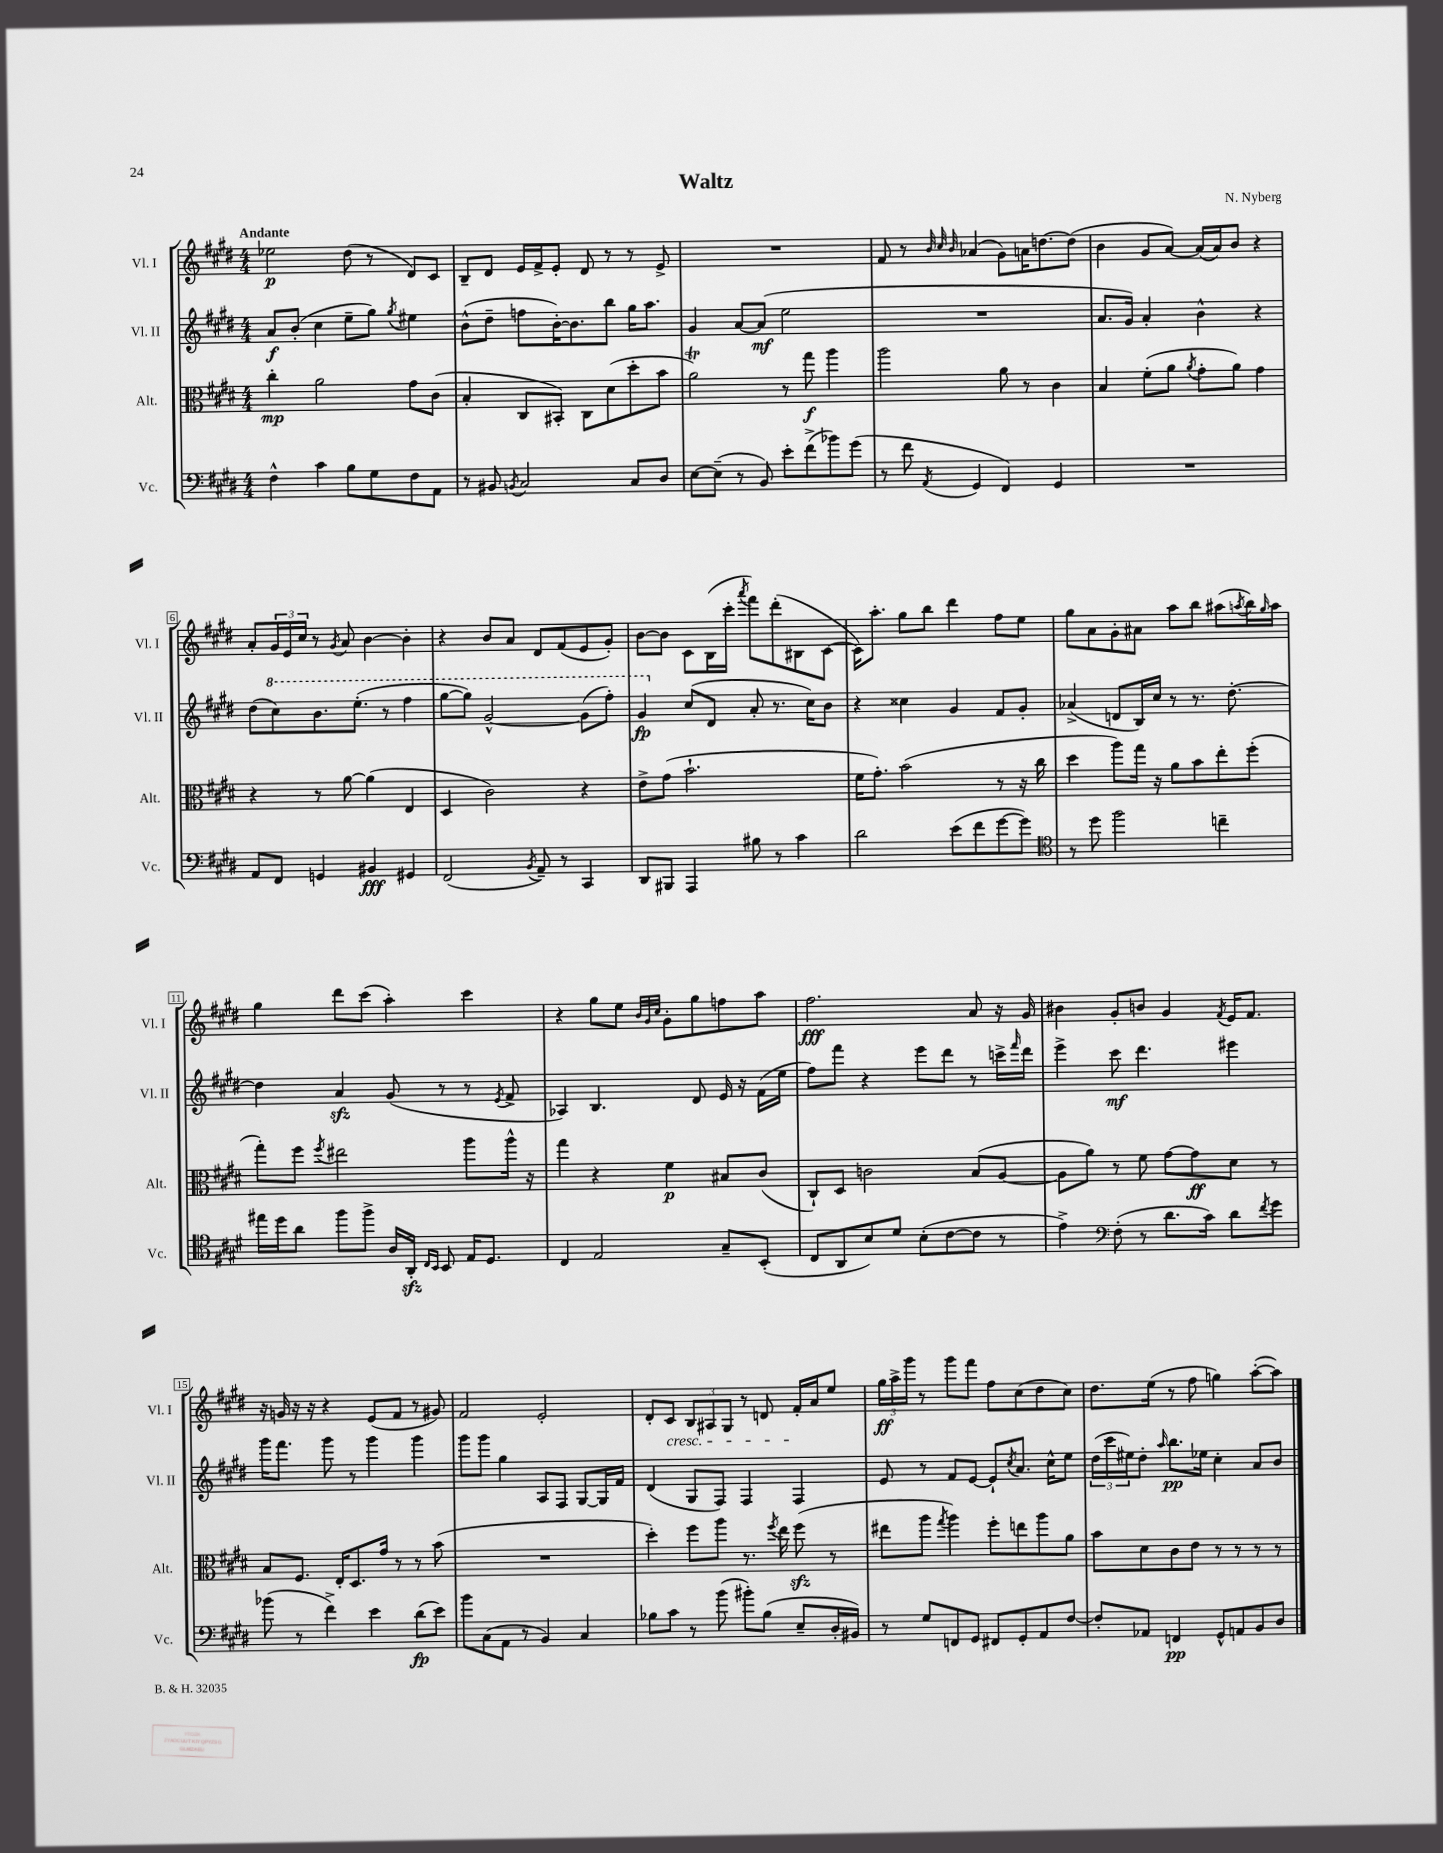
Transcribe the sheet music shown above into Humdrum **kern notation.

**kern	**dynam	**kern	**dynam	**kern	**dynam	**kern	**dynam
*part4	*part4	*part3	*part3	*part2	*part2	*part1	*part1
*staff4	*staff4	*staff3	*staff3	*staff2	*staff2	*staff1	*staff1
*I"Vc.	*	*I"Alt.	*	*I"Vl. II	*	*I"Vl. I	*
*I'Vc.	*	*I'Alt.	*	*I'Vl. II	*	*I'Vl. I	*
*clefF4	*	*clefC3	*	*clefG2	*	*clefG2	*
*k[f#c#g#d#]	*	*k[f#c#g#d#]	*	*k[f#c#g#d#]	*	*k[f#c#g#d#]	*
*M4/4	*	*M4/4	*	*M4/4	*	*M4/4	*
=1	=1	=1	=1	=1	=1	=1	=1
!	!	!	!	!	!	!LO:TX:a:B:t=Andante	!
4F#^^\	.	4cc#'\	mp	8a/L	f	2ee-X\	p
.	.	.	.	(8b'/J	.	.	.
4c#\	.	2a\	.	4cc#\	.	.	.
8B\L	.	.	.	8ee~\L	.	(8dd#\	.
8G#\	.	.	.	8gg#\J)	.	8r	.
.	.	.	.	8qgg#/	.	.	.
8F#\	.	8g#\L	.	4ee#X\	.	8d#/L)	.
8AA\J	.	(8c#\J	.	.	.	8c#/J	.
=2	=2	=2	=2	=2	=2	=2	=2
8r	.	4B'/	.	(8b^^\L	.	8B~/L	.
8BB#X/	.	.	.	8dd#~\J	.	8d#/J	.
8qBBn/	.	.	.	.	.	.	.
2C#/	.	8C#/L	.	8ffn\L	.	16e/LL	.
.	.	.	.	.	.	16f#^/J	.
.	.	8BB#X'/J)	.	[16b'\K)	.	8e'/J	.
.	.	.	.	8.b\]	.	.	.
.	.	8C#\L	.	.	.	8d#/	.
.	.	(8d#\	.	8bb\J	.	8r	.
8C#/L	.	8dd#'\	.	16gg#\KL	.	8r	.
.	.	.	.	8.aa\J	.	.	.
8D#/J	.	8b\J	.	.	.	8e^/	.
=3	=3	=3	=3	=3	=3	=3	=3
[8E\L	.	2aT\)	.	4g#/	.	1r	.
(8E~\J]	.	.	.	.	.	.	.
8r	.	.	.	[8a/L	.	.	.
8BB/)	.	.	.	(8a/J]	mf	.	.
8e'\L	.	8r	.	2ee\	.	.	.
(8f#^\	.	8gg#\	f	.	.	.	.
8b-X\)	.	4aa\	.	.	.	.	.
(8g#\J	.	.	.	.	.	.	.
=4	=4	=4	=4	=4	=4	=4	=4
8r	.	2aa\	.	1r	.	8f#/	.
8f#\	.	.	.	.	.	8r	.
.	.	.	.	.	.	32qqb/	.
.	.	.	.	.	.	32qqcc#/	.
8qAA/	.	.	.	.	.	32qqb/	.
4GG#/	.	.	.	.	.	(4a-X/	.
4FF#/)	.	8a\	.	.	.	8g#\L)	.
.	.	8r	.	.	.	16an\K	.
.	.	.	.	.	.	[8.ddn\	.
4GG#/	.	4c#\	.	.	.	.	.
.	.	.	.	.	.	(8dd\J]	.
=5	=5	=5	=5	=5	=5	=5	=5
1r	.	4B/	.	8.a/L	.	4b\	.
.	.	.	.	16g#/Jk)	.	.	.
.	.	(8f#'\L	.	4a'/	.	8g#/L	.
.	.	8a\J	.	.	.	[8a/J)	.
.	.	8qa/	.	.	.	.	.
.	.	8g#'\L	.	4b^^\	.	(16a/LL]	.
.	.	.	.	.	.	16a/J)	.
.	.	8a\J)	.	.	.	8b/J	.
.	.	4g#\	.	4r	.	4r	.
!!LO:LB:g=z
=6	=6	=6	=6	=6	=6	=6	=6
8AA/L	.	4r	.	(8dd#\L	.	8a'/L	.
*	*	*	*	*8va	*	*	*
8FF#/J	.	.	.	8ccc#\)	.	24g#/L	.
.	.	.	.	.	.	24e/	.
.	.	.	.	.	.	24cc#/JJ	.
4GGn/	.	8r	.	8.bb\	.	8r	.
.	.	.	.	.	.	8qg#/	.
.	.	[8a\	.	.	.	8a/	.
.	.	.	.	(8.eee'\J	.	.	.
4BB#X/	fff	(4a\]	.	.	.	[4b\	.
.	.	.	.	8r	.	.	.
4GG#X/	.	4E/	.	4fff#\	.	4b'\]	.
=7	=7	=7	=7	=7	=7	=7	=7
(2FF#/	.	4D#/	.	[8ggg#\L	.	4r	.
.	.	.	.	8ggg#\J])	.	.	.
.	.	2c#\)	.	[2gg#^^/	.	8b/L	.
.	.	.	.	.	.	8a/J	.
8qBB/	.	.	.	.	.	.	.
8AA~/)	.	.	.	.	.	8d#/L	.
8r	.	.	.	.	.	(8f#/	.
4CC#/	.	4r	.	(8gg#\L]	.	8e/	.
.	.	.	.	8fff#'\J)	.	8g#'/J)	.
=8	=8	=8	=8	=8	=8	=8	=8
8DD#/L	.	8e^\L	.	4gg#/	fp	[8b\L	.
8BBB#X/J	.	(8g#\J	.	.	.	8b\J]	.
*	*	*	*	*X8va	*	*	*
4AAA/	.	2.b`\	.	(8cc#/L	.	8c#\L	.
.	.	.	.	8d#/J	.	(16B\L	.
.	.	.	.	.	.	16ccc#'\JJ	.
.	.	.	.	.	.	8qaaa/	.
8B#X\	.	.	.	8a'/	.	8fff#\L)	.
8r	.	.	.	8.r	.	(8ddd#'\	.
4c#\	.	.	.	.	.	8B#X\	.
.	.	.	.	16cc#\KL)	.	.	.
.	.	.	.	8b\J	.	[8c#\J	.
=9	=9	=9	=9	=9	=9	=9	=9
2d#\	.	16f#\KL	.	4r	.	16c#\KL])	.
.	.	8.g#'\J)	.	.	.	8.aa'\J	.
.	.	(2b\	.	4cc##X\	.	8gg#\L	.
.	.	.	.	.	.	8bb\J	.
(8e\L	.	.	.	4g#/	.	4ddd#\	.
8f#\	.	.	.	.	.	.	.
[8g#\	.	8r	.	8f#/L	.	8ff#\L	.
8g#\J])	.	16r	.	8g#'/J	.	8ee\J	.
.	.	16cc#\	.	.	.	.	.
=10	=10	=10	=10	=10	=10	=10	=10
*clefC4	*	*	*	*	*	*	*
8r	.	4dd#\	.	(4a-X^/	.	8gg#\L	.
8dd#\	.	.	.	.	.	8a\	.
2ff#\	.	8aa\L)	.	8dn/L	.	8g#'\	.
.	.	16gg#\Jk	.	16B/L)	.	8a#X\J	.
.	.	16r	.	16cc#/JJ	.	.	.
.	.	8a\L	.	8r	.	8aa\L	.
.	.	8b\	.	8.r	.	8bb\J	.
4ccn~\	.	8ee'\	.	.	.	(8aa#X\L	.
.	.	.	.	[8.dd#'\	.	.	.
.	.	.	.	.	.	8qaan/	.
.	.	(8ff#'\J	.	.	.	16bb\L)	.
.	.	.	.	.	.	16qqgg#/	.
.	.	.	.	.	.	16aa\JJ	.
!!LO:LB:g=z
=11	=11	=11	=11	=11	=11	=11	=11
16ee#X\LL	.	8gg#'\L)	.	4dd#\]	.	4gg#\	.
16dd#\J	.	.	.	.	.	.	.
8a\J	.	8ff#\J	.	.	.	.	.
.	.	8qff#/	.	.	.	.	.
8ff#\L	.	2ee#X\	.	4azz/	.	8ddd#\L	.
8ff#^\J	.	.	.	.	.	(8ccc#\J	.
16A/LL	.	.	.	(8g#/	.	4aa'\)	.
16AAzz'/JJ	.	.	.	.	.	.	.
16qqC#/LL	.	.	.	.	.	.	.
16qqBB/JJ	.	.	.	.	.	.	.
8BB/	.	.	.	8r	.	.	.
16E/KL	.	8aa\L	.	8r	.	4ccc#\	.
8.D#/J	.	.	.	.	.	.	.
.	.	.	.	8qe/	.	.	.
.	.	16aa^^\Jk	.	8f#^/	.	.	.
.	.	16r	.	.	.	.	.
=12	=12	=12	=12	=12	=12	=12	=12
4C#/	.	4gg#\	.	4A-X/)	.	4r	.
2E/	.	4r	.	4.B/	.	8gg#\L	.
.	.	.	.	.	.	8ee\J	.
.	.	.	.	.	.	32qqb/LLL	.
.	.	.	.	.	.	32qqg#/	.
.	.	.	.	.	.	32qqcc#/JJJ	.
.	.	4f#\	p	.	.	8g#'\L	.
.	.	.	.	8d#/	.	8gg#\	.
8G#~/L	.	8B#X/L	.	16e/	.	8ffn\	.
.	.	.	.	16r	.	.	.
(8BB'/J	.	(8c#/J	.	(16f#\LL	.	8aa\J	.
.	.	.	.	16ee\JJ	.	.	.
=13	=13	=13	=13	=13	=13	=13	=13
8C#/L	.	8C#`/L)	.	8ff#\L)	.	2.ff#\	fff
8AA/	.	8D#/J	.	8fff#\J	.	.	.
8B/)	.	2cn\	.	4r	.	.	.
8d#/J	.	.	.	.	.	.	.
(8B'\L	.	.	.	8eee\L	.	.	.
[8c#\	.	.	.	8ddd#\J	.	.	.
8c#\J]	.	(8B/L	.	8r	.	8a/	.
8r	.	[8A/J	.	16cccn^\LL	.	16r	.
.	.	.	.	16qqfff#/	.	.	.
.	.	.	.	16ddd#\JJ	.	16g#/	.
=14	=14	=14	=14	=14	=14	=14	=14
4e^\)	.	8A\L]	.	4eee^\	.	4b#X\	.
.	.	8a\J)	.	.	.	.	.
*clefF4	*	*	*	*	*	*	*
(8F#'\	.	8r	.	8ccc#\	mf	8g#'/L	.
8r	.	8f#\	.	4.ddd#\	.	8bn/J	.
8.d#\L	.	[8g#\L	.	.	.	4g#/	.
.	.	8g#\]	ff	.	.	.	.
16c#\Jk)	.	.	.	.	.	.	.
.	.	.	.	.	.	8qf#/	.
8d#\L	.	8d#\J	.	4eee#X\	.	16e/KL	.
.	.	.	.	.	.	8.f#/J	.
8qf#/	.	.	.	.	.	.	.
8g#\J	.	8r	.	.	.	.	.
!!LO:LB:g=z
=15	=15	=15	=15	=15	=15	=15	=15
(8b-X\	.	8B/L	.	16ggg#\KL	.	16r	.
.	.	.	.	8.fff#\J	.	16gn/	.
8r	.	8.F#/J	.	.	.	16r	.
.	.	.	.	.	.	16r	.
4f#^\)	.	.	.	8ggg#\	.	4r	.
.	.	16E'/KL	.	.	.	.	.
.	.	8.D#/	.	8r	.	.	.
4e\	.	.	.	4ggg#\	.	(8e/L	.
.	.	16g#/Jk	.	.	.	.	.
.	.	8r	.	.	.	8f#/J	.
(8d#\L	fp	8r	.	4ggg#\	.	8r	.
8e\J)	.	(8b\	.	.	.	8g#X/)	.
=16	=16	=16	=16	=16	=16	=16	=16
8b\L	.	1r	.	8ggg#\L	.	2f#/	.
(8C#\	.	.	.	8ggg#\J	.	.	.
8AA\J	.	.	.	4gg#\	.	.	.
8r	.	.	.	.	.	.	.
4BB/)	.	.	.	8A/L	.	2e'/	.
.	.	.	.	8F#/J	.	.	.
4C#/	.	.	.	[8G#/L	.	.	.
.	.	.	.	16G#/L]	.	.	.
.	.	.	.	16f#/JJ	.	.	.
=17	=17	=17	=17	=17	=17	=17	=17
8B-X\L	.	4dd#'\)	.	(4d#/	.	8d#'/L	.
!	!	!	!	!	!	!LO:TX:b:i:t=cresc.	!
8c#\J	.	.	.	.	.	8c#/J	.
8r	.	8ff#\L	.	8G#/L	.	12B/L	.
.	.	.	.	.	.	12A#X/	.
(8b\	.	8aa\J	.	8F#/J)	.	.	.
.	.	.	.	.	.	12G#/J	.
8b#X'\L)	.	8.r	.	4F#/	.	8r	.
(8B-\J	.	.	.	.	.	8dn/	.
.	.	8qff#/	.	.	.	.	.
.	.	16ee\	.	.	.	.	.
8E~/L	.	(8ff#zz\	.	4F#/	.	16f#'/LL	.
.	.	.	.	.	.	16a/J	.
16D#'/L	.	8r	.	.	.	8ee/J	.
16BB#X/JJ)	.	.	.	.	.	.	.
=18	=18	=18	=18	=18	=18	=18	=18
8r	.	8ee#X\L	.	8e/	.	24gg#\LL	ff
.	.	.	.	.	.	24aa^\	.
.	.	.	.	.	.	24ggg#\JJ	.
8G#/L	.	8aa\J	.	8r	.	8r	.
.	.	8qgg#/	.	.	.	.	.
8FFn/	.	4aa\)	.	8f#/L	.	8ggg#\L	.
8GG#/J	.	.	.	[8e/J	.	8fff#\J	.
8FF#X/L	.	8ff#'\L	.	8e`/L]	.	8ff#\L	.
.	.	.	.	8qcc#/	.	.	.
8GG#'/	.	8een\	.	8.a/J	.	(8cc#\	.
8AA/	.	8aa\	.	.	.	8dd#\	.
.	.	.	.	16cc#^^\KL	.	.	.
[8F#/J	.	8a\J	.	8ee\J	.	8cc#\J)	.
=19	=19	=19	=19	=19	=19	=19	=19
8F#'/L]	.	8b\L	.	(24dd#\LL	.	8.dd#\L	.
.	.	.	.	24ccc#\	.	.	.
.	.	.	.	24ee#X\J)	.	.	.
8AA-X/J	.	8d#\	.	8dd#'\J	.	.	.
.	.	.	.	.	.	(16ee\Jk	.
.	.	.	.	16qqaa/	.	.	.
4FFn/	pp	8c#\	.	8.bb\L	pp	8r	.
.	.	8e\J	.	.	.	8ff#\	.
.	.	.	.	16ee-X\Jk	.	.	.
8GG#^^/L	.	8r	.	4cc#'\	.	4ggn\)	.
8AAn/	.	8r	.	.	.	.	.
8BB/	.	8r	.	8a/L	.	([8aa'\L	.
8D#/J	.	8r	.	8b/J	.	8aa\J])	.
==	==	==	==	==	==	==	==
*-	*-	*-	*-	*-	*-	*-	*-
